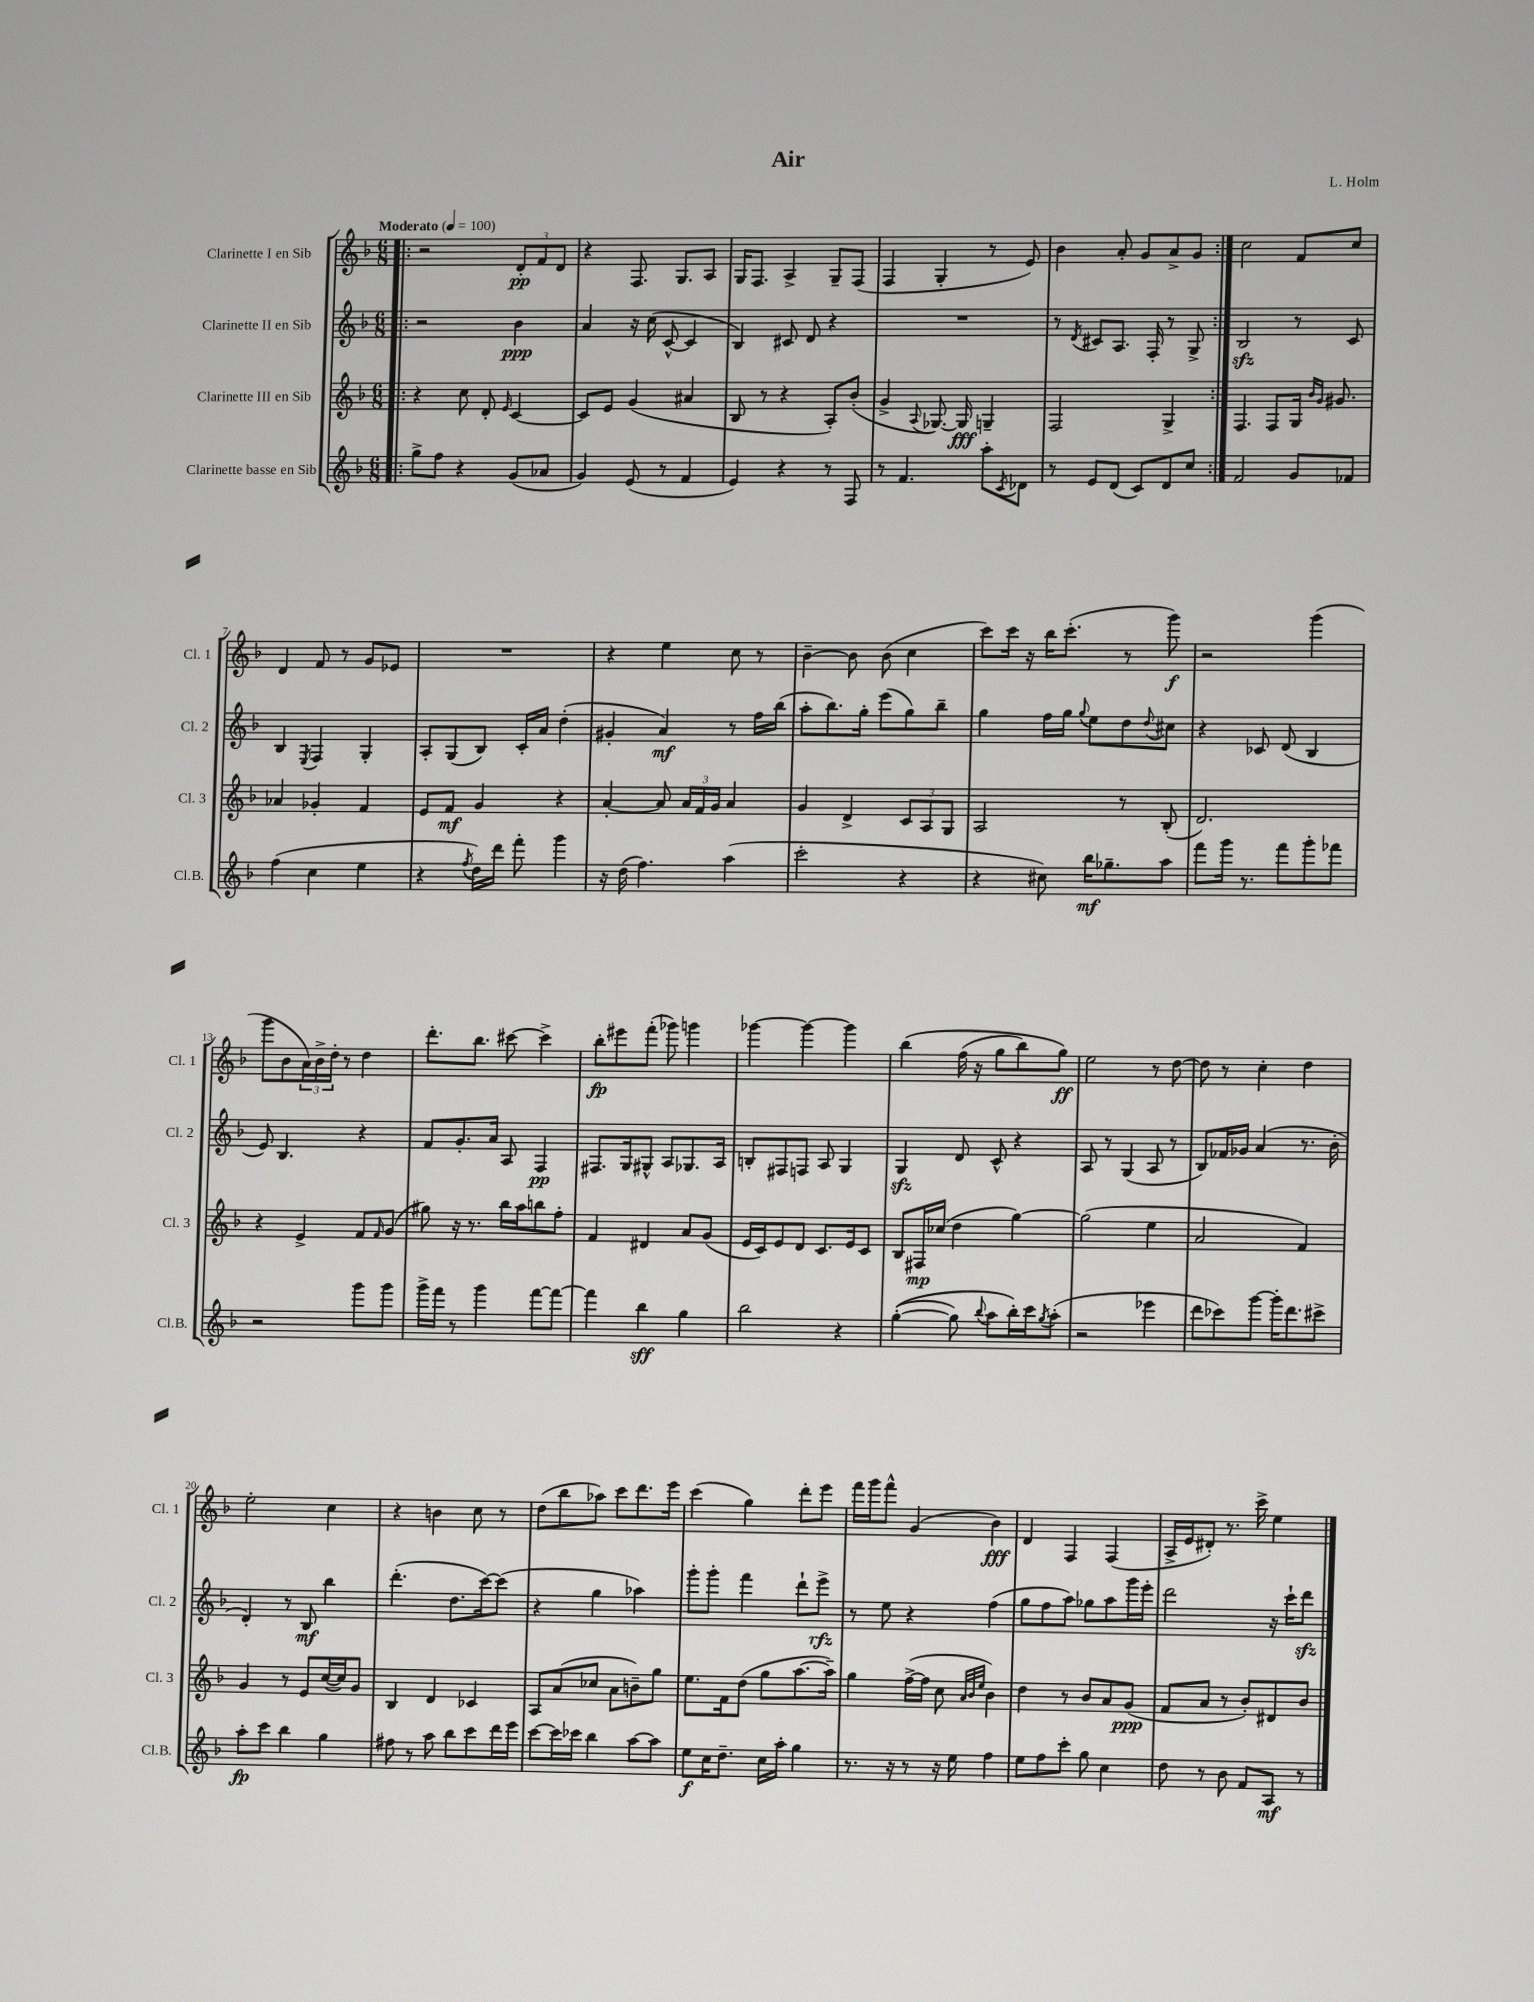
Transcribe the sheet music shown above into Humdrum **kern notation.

**kern	**kern	**kern	**kern
*staff4	*staff3	*staff2	*staff1
*clefG2	*clefG2	*clefG2	*clefG2
*k[b-]	*k[b-]	*k[b-]	*k[b-]
*M6/8	*M6/8	*M6/8	*M6/8
*MM100	*MM100	*MM100	*MM100
=!|:	=!|:	=!|:	=!|:
8gg^	4r	2r	2r
8ff	.	.	.
4r	8cc	.	.
.	8d'	.	.
.	16qqe	.	.
(8g	[4c	4b-	12d'
.	.	.	12f
8a-	.	.	.
.	.	.	12d
=	=	=	=
4g)	8c]	4a	4r
.	8e	.	.
(8e	(4g	16r	8.F
.	.	(16cc	.
8r	.	[8c^^	.
.	.	.	8.G
4f	4a#	4c]	.
.	.	.	8A
=	=	=	=
4e)	8B-	4B-)	16G
.	.	.	8.F
.	8r	.	.
4r	4r	8c#	4A^
.	.	8d	.
8r	8A')	4r	8G~
8F	(8b-'	.	(8F
=	=	=	=
8r	4g^	2.r	4F
4.f	.	.	.
.	8qqA	.	.
.	[8.G-)	.	4G'
.	16G-]	.	.
8aa'	4G~	.	8r
8qc	.	.	.
8d-	.	.	8e)
=	=	=	=
8r	2F	8r	4b-
.	.	8qd	.
8e	.	8c#	.
(8d	.	8.A	8a'
8c)	.	.	8g
.	.	16F'	.
8d	4G^	8r	8a^
8cc	.	8G^	8g
=:|!	=:|!	=:|!	=:|!
2f	4.F	2B-	2cc
.	8F	.	.
8g	16G	8r	8f
.	16qqb-	.	.
.	16qqg	.	.
.	8.g#	.	.
8f-	.	8c	8cc
=	=	=	=
(4ff	4a-	4B-	4d
.	.	8qE	.
4cc	4g-'	4F	8f
.	.	.	8r
4ee	4f	4G'	8g
.	.	.	8e-
=	=	=	=
4r	8e	8A'	2.r
.	8f	(8G	.
8qff	.	.	.
16dd)	4g	8B-)	.
16ddd	.	.	.
8fff'	.	16c'	.
.	.	16a	.
4ggg	4r	(4dd'	.
=	=	=	=
16r	[4a'	4g#'	4r
(16dd	.	.	.
4.ff)	.	.	.
.	8a]	4a)	4ee
.	24a	.	.
.	24f	.	.
.	24g	.	.
(4aa	4a	8r	8cc
.	.	16ff	8r
.	.	(16bb-	.
=	=	=	=
2ccc'	4g	8aa'	[4b-~
.	.	8.bb-)	.
.	4d^	.	8b-]
.	.	16gg'	.
.	.	(8eee	(8b-
4r	12c	8gg)	4cc
.	12A	.	.
.	.	8bb-~	.
.	12G	.	.
=	=	=	=
4r	2A	4gg	8ccc)
.	.	.	16ccc
.	.	.	16r
8cc#)	.	16ff	16bb-
.	.	16gg	(8.ccc'
.	.	8qqgg	.
16bb-	.	8ee	.
8.gg-~	.	.	.
.	8r	8dd	8r
.	.	8qqdd	.
8aa	(8B-'	8cc#	8ggg)
=	=	=	=
8fff	2.d)	4r	2r
16ggg	.	.	.
8.r	.	.	.
.	.	8c-	.
8fff	.	(8d	.
8ggg'	.	4B-	(4ggg
8fff-	.	.	.
=	=	=	=
2r	4r	8e)	8ggg
.	.	4.B-	8b-
.	4e^	.	24a)
.	.	.	24b-^
.	.	.	24dd'
.	.	.	8r
8ggg	8f	4r	4dd
.	16qqf	.	.
8ggg	(8g	.	.
=	=	=	=
16ggg^	8gg#)	8f	8.ddd'
16fff	.	.	.
8r	16r	8.g'	.
.	8.r	.	8.bb-
4ggg	.	.	.
.	.	16a	.
.	16bb-	8A	[8ccc#
.	16aa	.	.
[8fff	8bb	4F	4ccc#^]
8fff_	8ff'	.	.
=	=	=	=
4fff]	4f	8.F#	8bb-'
.	.	.	8eee#
.	.	16G	.
4bb-	4d#	8G#^^	(8fff'
.	.	8A	8ggg-)
4gg	8a	8.G-	4ggg
.	(8g	.	.
.	.	16A	.
=	=	=	=
2bb-	16e	8B'	[4ggg-
.	16c)	.	.
.	8e	8F#	.
.	8d	8F	4ggg-_
.	8.c	8A	.
4r	.	4G	4ggg-]
.	16e	.	.
.	8c	.	.
=	=	=	=
&(([4gg'	8B-	4G	&(4bb-
.	16F#	.	.
.	(16cc-	.	.
8gg])	4dd	8d	(16ff
.	.	.	16r
8qqbb-	.	.	.
8aa	.	8c^^	8gg
16bb-'&)	[4gg)	4r	8bb-)
16ccc	.	.	.
8qgg	.	.	.
(8aa'	.	.	8gg&)
=	=	=	=
2r	(2gg]	8A	2ee
.	.	8r	.
.	.	(4G	.
4eee-	4ee	8A	8r
.	.	8r	[8dd
=	=	=	=
8ddd	2a	8B-)	8dd]
8ccc-)	.	16f-	8r
.	.	16g-	.
[8ggg	.	(4a	4cc'
16ggg']	.	.	.
8.ddd	.	.	.
.	4f)	8.r	4dd
8ccc#^	.	.	.
.	.	16b-'	.
=	=	=	=
8aa'	4g	4d')	2ee'
8ccc	.	.	.
4bb-	8r	8r	.
.	8e	8B-	.
4gg	([16cc	4bb-	4cc
.	16cc])	.	.
.	8g	.	.
=	=	=	=
8ff#	4B-	(4.ddd'	4r
8r	.	.	.
8aa	4d	.	4b
8bb-	.	8.dd	.
8ccc	4c-	.	8cc
.	.	[16ccc)	.
16ddd	.	(8ccc]	8r
16eee	.	.	.
=	=	=	=
[8ccc	8A	4r	(8dd
16ccc]	(8a	.	8bb-
16ccc-	.	.	.
4bb-	8cc-	4gg	8aa-)
.	8a	.	8ccc
[8aa	8b~)	4aa-)	8.ddd
8aa]	8gg	.	.
.	.	.	16eee
=	=	=	=
8ee	8.ee	8ggg'	(4ccc
16cc	.	8ggg'	.
8.dd~	16f	.	.
.	(8dd	4fff	4gg)
16cc	8gg	.	.
16aa'	.	.	.
4gg	[8.aa	8ddd`	8ddd'
.	.	8eee^	8eee
.	16aa~])	.	.
=	=	=	=
8.r	4gg	8r	16fff
.	.	.	16ggg
.	.	8ee	8fff^^
16r	.	.	.
8r	([16ff^	4r	(4g
.	16ff]	.	.
16r	8cc	.	.
16ee	.	.	.
.	32qqa	.	.
.	32qqb-	.	.
.	32qqee	.	.
4ff	4b-)	(4ff	4b-)
=	=	=	=
8ee	4dd	8gg	4d
8ff	.	8ff	.
8ccc'	8r	8aa)	4F
8gg	8b-	8gg-	.
4cc	8a	8aa	(4F
.	(8g	16ggg	.
.	.	16eee'	.
=	=	=	=
8dd	8f	2ddd	16A^
.	.	.	16e
8r	8a	.	8d#')
8b-	8r	.	8.r
8f	8b-')	.	.
.	.	.	16ccc^
8A	8d#	16r	4ee
.	.	16ccc`	.
8r	8b-	8ddd	.
==	==	==	==
*-	*-	*-	*-
